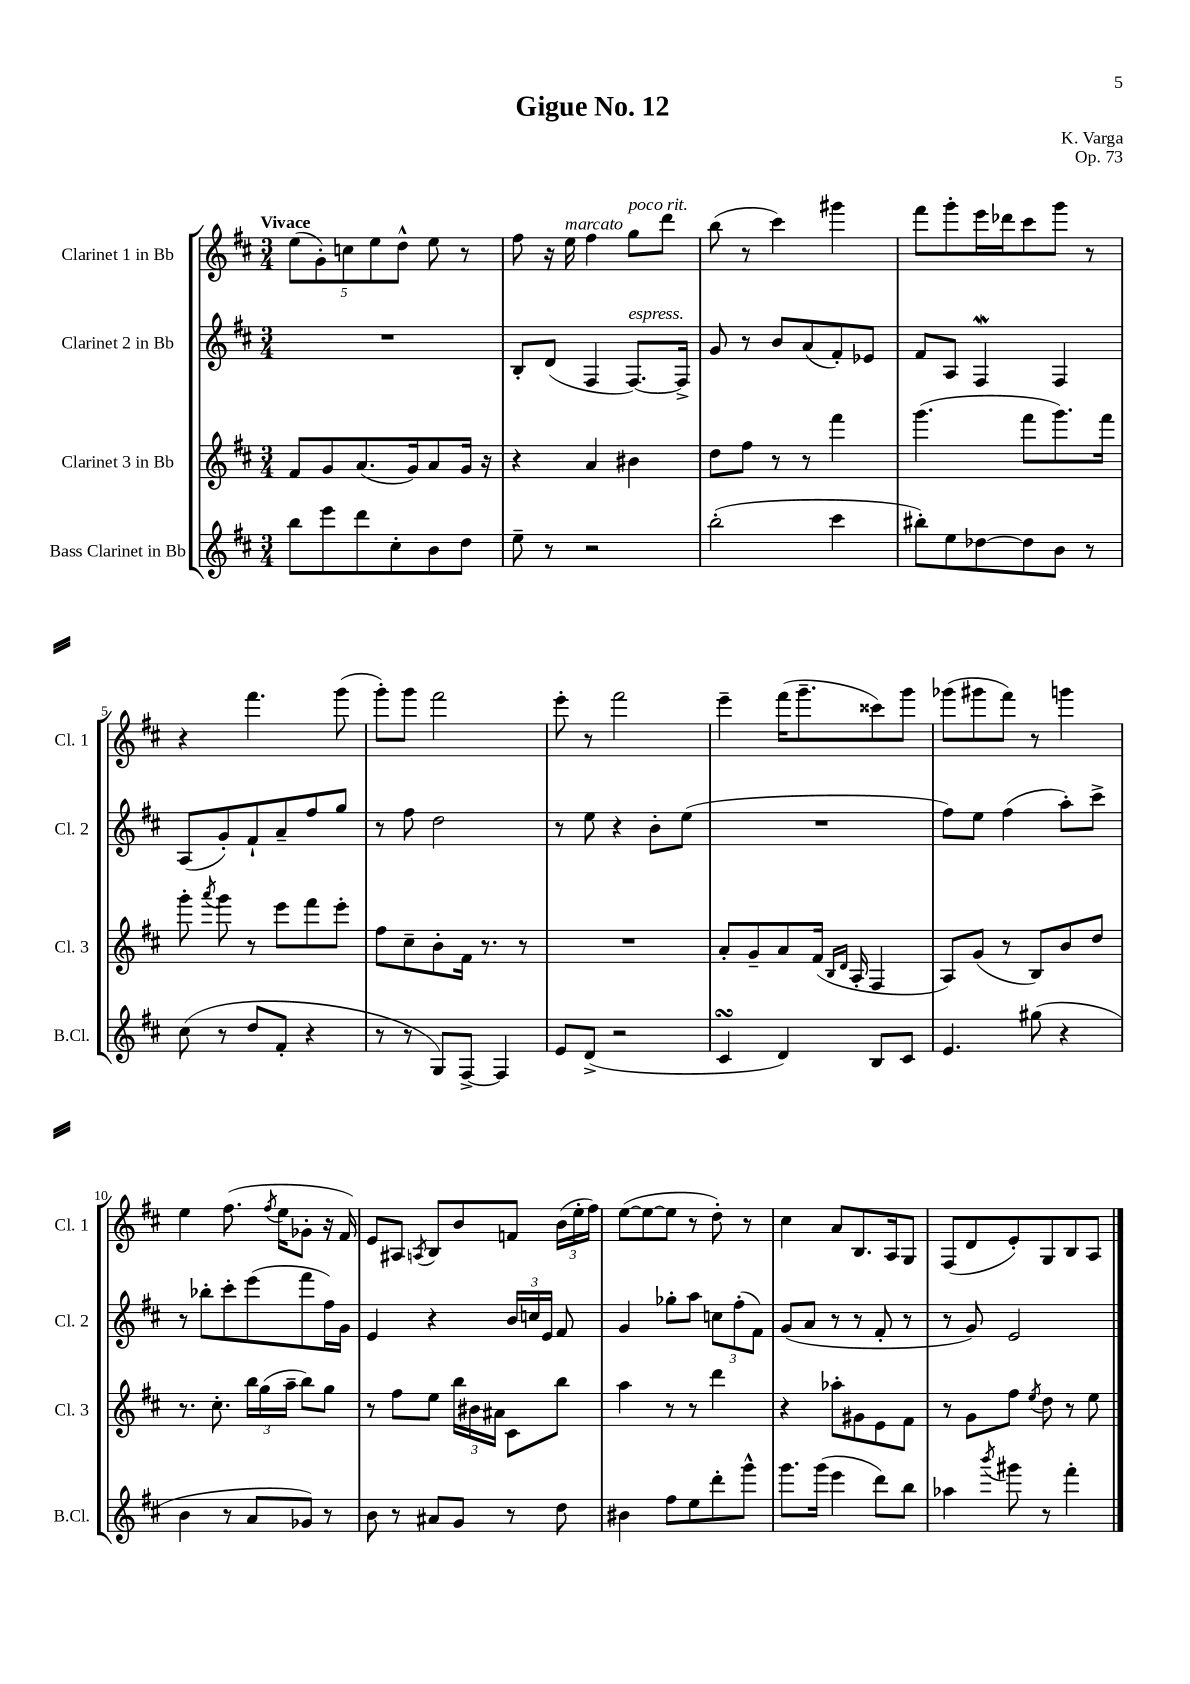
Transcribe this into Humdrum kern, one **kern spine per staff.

**kern	**kern	**kern	**kern
*part4	*part3	*part2	*part1
*staff4	*staff3	*staff2	*staff1
*I"Bass Clarinet in Bb	*I"Clarinet 3 in Bb	*I"Clarinet 2 in Bb	*I"Clarinet 1 in Bb
*I'B.Cl.	*I'Cl. 3	*I'Cl. 2	*I'Cl. 1
*clefG2	*clefG2	*clefG2	*clefG2
*k[f#c#]	*k[f#c#]	*k[f#c#]	*k[f#c#]
*M3/4	*M3/4	*M3/4	*M3/4
=1	=1	=1	=1
!	!	!	!LO:TX:a:B:t=Vivace
8bb\L	8f#/L	2.r	(10ee\L
.	.	.	10g'\)
8eee\	8g/	.	.
.	.	.	10ccn\
8ddd\	(8.a/	.	.
.	.	.	10ee\
8cc#'\	.	.	.
.	.	.	10dd^^\J
.	16g/k)	.	.
8b\	8a/	.	8ee\
8dd\J	16g/Jk	.	8r
.	16r	.	.
=2	=2	=2	=2
8ee~\	4r	8B'/L	8ff#\
8r	.	(8d/J	16r
!	!	!	!LO:TX:a:i:t=marcato
.	.	.	16ee\
2r	4a/	4F#/	4ff#\
!	!	!	!LO:TX:a:i:t=poco rit.
!	!	!LO:TX:a:i:t=espress.	!
.	4b#X\	[8.F#/L)	8gg\L
.	.	.	8ddd\J
.	.	16F#^/Jk]	.
=3	=3	=3	=3
(2bb'\	8dd\L	8g/	(8bb\
.	8ff#\J	8r	8r
.	8r	8b/L	4ccc#\)
.	8r	(8a/	.
4ccc#\	4fff#\	8f#'/)	4ggg#X\
.	.	8e-X/J	.
=4	=4	=4	=4
8bb#X'\L)	(4.ggg\	8f#/L	8fff#\L
8ee\	.	8A/J	8ggg'\
[8dd-X\	.	4F#W/	16eee\L
.	.	.	16ddd-X\J
8dd-\]	8fff#\L	.	8ccc#\
8b\J	8.ggg\)	4F#/	8ggg\J
8r	.	.	8r
.	16fff#\Jk	.	.
!!LO:LB:g=z
=5	=5	=5	=5
(8cc#\	8ggg'\	(8A/L	4r
.	8qaaa/	.	.
8r	8ggg\	8g'/)	.
8dd/L	8r	8f#`/	4.fff#\
8f#'/J	8eee\L	8a~/	.
4r	8fff#\	8ff#/	.
.	8eee'\J	8gg/J	(8ggg\
=6	=6	=6	=6
8r	8ff#\L	8r	8ggg'\L)
8r	8cc#~\	8ff#\	8ggg\J
8G/L)	8b'\	2dd\	2fff#\
[8F#^/J	16f#\Jk	.	.
.	8.r	.	.
4F#/]	.	.	.
.	8r	.	.
=7	=7	=7	=7
8e/L	2.r	8r	8eee'\
(8d^/J	.	8ee\	8r
2r	.	4r	2fff#\
.	.	8b'\L	.
.	.	(8ee\J	.
=8	=8	=8	=8
4c#sSsS/	8a'/L	2.r	4eee~\
.	8g~/	.	.
4d/)	8a/	.	(16fff#\KL
.	.	.	8.ggg~\
.	(16f#/Jk	.	.
.	16qqB/LL	.	.
.	16qqd/JJ	.	.
.	16A'/	.	.
8B/L	4F#/	.	8ccc##X\)
8c#/J	.	.	8ggg\J
=9	=9	=9	=9
4.e/	8A/L)	8ff#\L)	(8ggg-X\L
.	(8g/J	8ee\J	8ggg#X\
.	8r	(4ff#\	8fff#\J)
(8gg#X\	8B/L)	.	8r
4r	8b/	8aa'\L)	4gggn\
.	8dd/J	8ccc#^\J	.
!!LO:LB:g=z
=10	=10	=10	=10
4b\	8.r	8r	4ee\
.	.	8bb-X'\L	.
.	8.cc#'\	.	.
8r	.	8ccc#'\	(8.ff#\
8a/L	24bb\LL	(8eee\	.
.	(24gg\	.	.
.	.	.	8qff#/
.	.	.	16ee\KL
.	24aa~\JJ	.	.
8g-X/J)	8bb\L)	8fff#\	8g-X'\J
8r	8gg\J	16ff#\L)	16r
.	.	16g\JJ	16f#/)
=11	=11	=11	=11
8b\	8r	4e/	8e/L
8r	8ff#\L	.	8A#X/J
.	.	.	8qAn/
8a#X/L	8ee\J	4r	8B/L
8g/J	24bb\LL	.	8b/
.	24b#X\	.	.
.	24a#X\JJ	.	.
8r	8c#\L	24b/LL	8fn/J
.	.	24ccn/	.
.	.	24e/JJ	.
8dd\	8bb\J	8f#/	(24b\LL
.	.	.	24ee'\
.	.	.	24ff#\JJ)
=12	=12	=12	=12
4b#X\	4aa\	4g/	([8ee\L
.	.	.	8ee\_
8ff#\L	8r	8gg-X'\L	8ee\J]
8ee\	8r	8aa\J	8r
8ddd'\	4ddd\	12ccn\L	8dd'\)
.	.	(12ff#'\	.
8ggg^^\J	.	.	8r
.	.	12f#\J)	.
=13	=13	=13	=13
8.ggg\L	4r	(8g/L	4cc#\
.	.	8a/J	.
(16ggg\Jk	.	.	.
4eee\	8aa-X'\L	8r	8a/L
.	8g#X\	8r	8.B/
8ddd\L)	8e\	8f#'/	.
.	.	.	16A/k
8bb\J	8f#\J	8r	8G/J
=14	=14	=14	=14
4aa-X\	8r	8r	(8F#/L
.	8g\L	8g/)	8d/
8qbbb/	.	.	.
8ggg#X\	8ff#\J	2e/	8e'/)
.	8qee/	.	.
8r	8dd\	.	8G/
4fff#'\	8r	.	8B/
.	8ee\	.	8A/J
==	==	==	==
*-	*-	*-	*-
